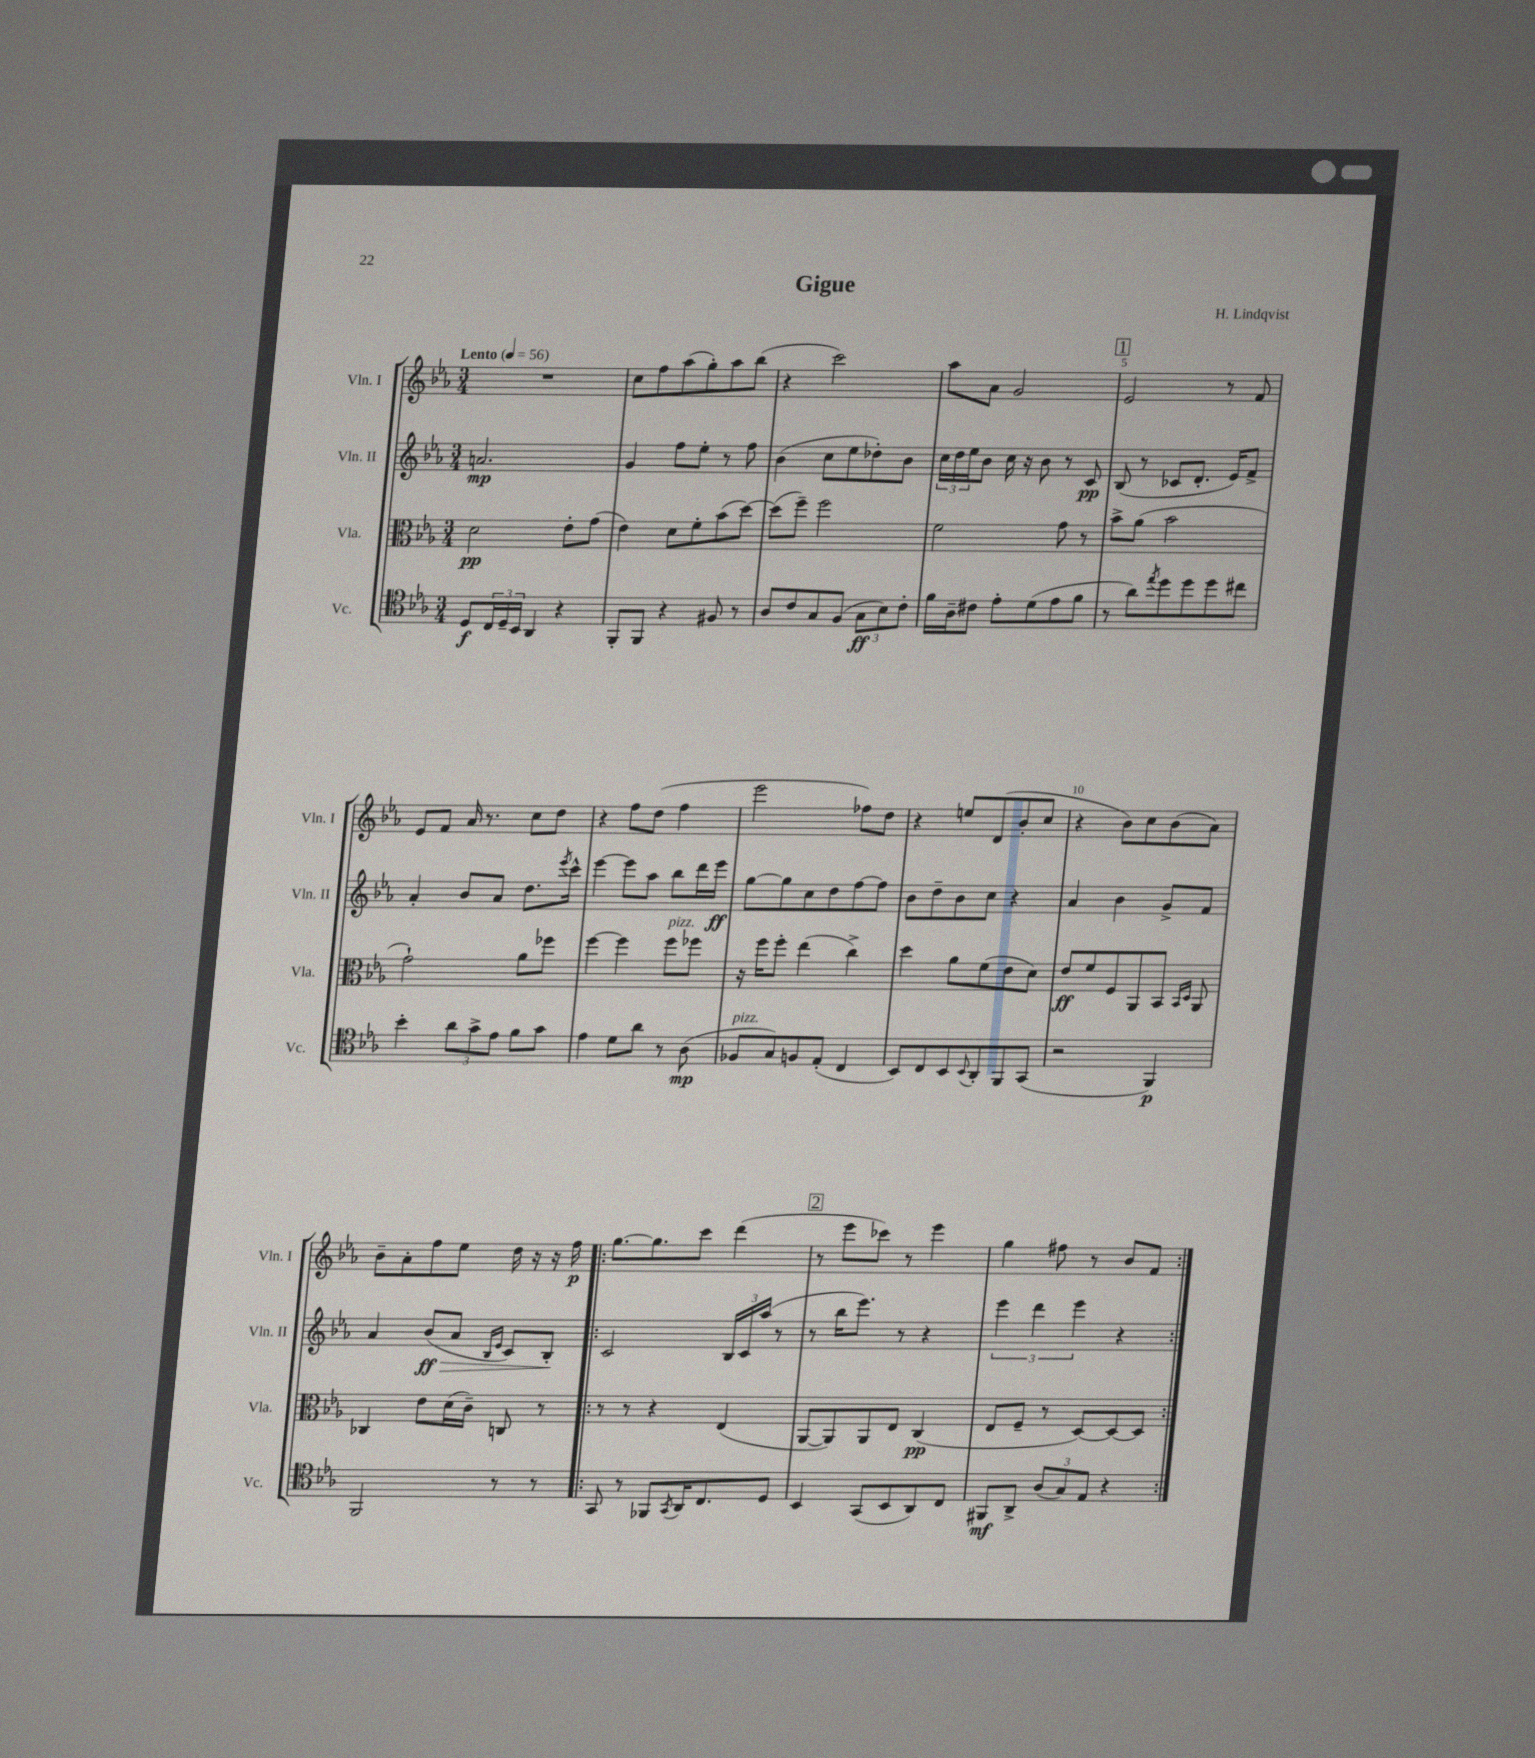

**kern	**dynam	**kern	**dynam	**kern	**dynam	**kern	**dynam
*part4	*part4	*part3	*part3	*part2	*part2	*part1	*part1
*staff4	*staff4	*staff3	*staff3	*staff2	*staff2	*staff1	*staff1
*I"Vc.	*	*I"Vla.	*	*I"Vln. II	*	*I"Vln. I	*
*I'Vc.	*	*I'Vla.	*	*I'Vln. II	*	*I'Vln. I	*
*clefC4	*	*clefC3	*	*clefG2	*	*clefG2	*
*k[b-e-a-]	*	*k[b-e-a-]	*	*k[b-e-a-]	*	*k[b-e-a-]	*
*M3/4	*	*M3/4	*	*M3/4	*	*M3/4	*
*MM56	*	*MM56	*	*MM56	*	*MM56	*
=1	=1	=1	=1	=1	=1	=1	=1
!	!	!	!	!	!	!LO:TX:a:B:t=Lento	!
8D/L	f	2d\	pp	2.an/	mp	2.r	.
24C/L	.	.	.	.	.	.	.
24D~/	.	.	.	.	.	.	.
24BB-/JJ	.	.	.	.	.	.	.
4AA-/	.	.	.	.	.	.	.
4r	.	8e-'\L	.	.	.	.	.
.	.	(8g\J	.	.	.	.	.
=2	=2	=2	=2	=2	=2	=2	=2
8FF'/L	.	4e-\)	.	4g/	.	8cc\L	.
8FF/J	.	.	.	.	.	8ff\	.
4r	.	8d\L	.	8ff\L	.	(8aa-\	.
.	.	8f'\	.	8ee-'\J	.	8gg'\)	.
8F#X/	.	(8b-\	.	8r	.	8aa-\	.
8r	.	[8dd\J)	.	8ff\	.	(8bb-\J	.
=3	=3	=3	=3	=3	=3	=3	=3
8A-/L	.	(8dd\L]	.	(4b-\	.	4r	.
8c/	.	8ff~\J)	.	.	.	.	.
8G/	.	2ff\	.	8cc\L	.	2ccc\)	.
(8F/J	.	.	.	8ee-\	.	.	.
12G\L	ff	.	.	8dd-X'\)	.	.	.
12B-\)	.	.	.	.	.	.	.
.	.	.	.	8b-\J	.	.	.
12c'\J	.	.	.	.	.	.	.
=4	=4	=4	=4	=4	=4	=4	=4
16f\LL	.	2f\	.	24cc\LL	.	8aa-\L	.
.	.	.	.	24dd\	.	.	.
16A-~\J	.	.	.	.	.	.	.
.	.	.	.	24ee-\J	.	.	.
8c#X\J	.	.	.	8b-\J	.	8a-\J	.
8e-'\L	.	.	.	16cc\	.	2g/	.
.	.	.	.	16r	.	.	.
(8d\	.	.	.	8b-\	.	.	.
8e-\	.	8g\	.	8r	.	.	.
8f\J	.	8r	.	8c/	pp	.	.
!!LO:REH:place=s1:t=1
=5	=5	=5	=5	=5	=5	=5	=5
8r	.	8b-^\L	.	(8B-/	.	2e-/	.
8a-\L)	.	(8a-\J	.	8r	.	.	.
8qee-/	.	.	.	.	.	.	.
8dd\	.	2b-\	.	8c-X/L	.	.	.
8dd\	.	.	.	8.d'/J	.	.	.
8dd\	.	.	.	.	.	8r	.
.	.	.	.	16e-/KL)	.	.	.
8cc#X\J	.	.	.	8f^/J	.	8f/	.
!!LO:LB:g=z
=6	=6	=6	=6	=6	=6	=6	=6
4b-'\	.	2g`\)	.	4a-'/	.	8e-/L	.
.	.	.	.	.	.	8f/J	.
12a-\L	.	.	.	8b-/L	.	16a-/	.
.	.	.	.	.	.	8.r	.
12g^\	.	.	.	.	.	.	.
.	.	.	.	8a-/J	.	.	.
12e-\J	.	.	.	.	.	.	.
8f\L	.	8a-\L	.	8.dd\L	.	8cc\L	.
8g\J	.	8ff-X\J	.	.	.	8dd\J	.
.	.	.	.	8qeee-/	.	.	.
.	.	.	.	16ccc^^\Jk	.	.	.
=7	=7	=7	=7	=7	=7	=7	=7
4e-\	.	[4ff\	.	[4eee-\	.	4r	.
8d\L	.	4ff\]	.	8eee-\L]	.	8ff\L	.
8a-\J	.	.	.	8aa-\J	.	(8dd\J	.
!	!	!LO:TX:a:i:t=pizz.	!	!	!	!	!
8r	.	8ff\L	.	8bb-\L	.	4ff\	.
(8A-\	mp	8ff-X\J	.	16ddd\L	.	.	.
.	.	.	.	16eee-\JJ	ff	.	.
=8	=8	=8	=8	=8	=8	=8	=8
!LO:TX:a:i:t=pizz.	!	!	!	!	!	!	!
8F-X/L	.	16r	.	[8gg\L	.	2eee-\	.
.	.	16ff\KL	.	.	.	.	.
8G/)	.	8ff'\J	.	8gg\]	.	.	.
8Fn/	.	(4ee-\	.	8cc\	.	.	.
(8E-'/J	.	.	.	8dd\	.	.	.
4C/	.	4cc^\)	.	[8ff\	.	8ff-X\L)	.
.	.	.	.	8ff\J]	.	8dd\J	.
=9	=9	=9	=9	=9	=9	=9	=9
8BB-/L)	.	4dd\	.	8b-\L	.	4r	.
8C/	.	.	.	8dd~\	.	.	.
8BB-/	.	8a-\L	.	8b-\	.	8een/L	.
8qqBB-/	.	.	.	.	.	.	.
8AA-'/	.	(8f\	.	8cc\J	.	(8d/	.
8FF/	.	8e-\	.	4r	.	8b-'/	.
(8GG/J	.	8d\J)	.	.	.	8cc/J	.
=10	=10	=10	=10	=10	=10	=10	=10
2r	.	8e-/L	ff	4a-/	.	4r	.
.	.	8f/	.	.	.	.	.
.	.	8F/	.	4b-\	.	8b-\L)	.
.	.	8AA-/	.	.	.	8cc\	.
4FF/)	p	8BB-/J	.	8g^/L	.	(8b-\	.
.	.	16qqBB-/LL	.	.	.	.	.
.	.	16qqD/JJ	.	.	.	.	.
.	.	8AA-/	.	8f/J	.	8a-\J)	.
!!LO:LB:g=z
=11	=11	=11	=11	=11	=11	=11	=11
2FF/	.	4C-X/	.	4a-/	.	8b-~\L	.
.	.	.	.	.	.	8a-'\	.
!	!	!	!	!	!LO:HP:b	!	!
.	.	8e-\L	.	(8b-/L	> ff	8ff\	.
.	.	(16d\L	.	8a-/J	.	8ee-\J	.
.	.	16c~\JJ)	.	.	.	.	.
.	.	.	.	16qqB-/LL	.	.	.
.	.	.	.	16qqe-/JJ	.	.	.
8r	.	8Cn/	.	8c/L)	.	16dd\	.
.	.	.	.	.	.	16r	.
8r	.	8r	.	8B-'/J	.	16r	.
.	.	.	.	.	.	16ff\	p
.	.	.	.	.	]	.	.
=12!|:	=12!|:	=12!|:	=12!|:	=12!|:	=12!|:	=12!|:	=12!|:
8GG/	.	8r	.	2c/	.	[8.gg\L	.
8r	.	8r	.	.	.	.	.
.	.	.	.	.	.	8.gg\]	.
8FF-X/L	.	4r	.	.	.	.	.
8qGG/	.	.	.	.	.	.	.
16AA-/K	.	.	.	.	.	8ccc\J	.
8.C/	.	.	.	.	.	.	.
.	.	(4E-/	.	24B-/LL	.	(4ddd\	.
.	.	.	.	24c/	.	.	.
.	.	.	.	(24aa-/JJ	.	.	.
8D/J	.	.	.	8r	.	.	.
!!LO:REH:place=s1:t=2
=13	=13	=13	=13	=13	=13	=13	=13
4BB-/	.	[8AA-/L	.	8r	.	8r	.
.	.	8AA-/])	.	16bb-\KL	.	8eee-\L	.
.	.	.	.	8.eee-\J)	.	.	.
(8GG/L	.	8AA-/	.	.	.	8ccc-X\J)	.
8BB-/	.	8E-/J	.	8r	.	8r	.
8AA-/)	.	(4C/	pp	4r	.	4eee-\	.
8C/J	.	.	.	.	.	.	.
=14	=14	=14	=14	=14	=14	=14	=14
8FF#X/L	mf	8E-/L	.	6eee-\	.	4gg\	.
8AA-^/J	.	8F~/J	.	.	.	.	.
.	.	.	.	6ddd\	.	.	.
(12A-/L	.	8r	.	.	.	8ff#X\	.
12G/)	.	.	.	6eee-\	.	.	.
.	.	[8D/L)	.	.	.	8r	.
12E-/J	.	.	.	.	.	.	.
4r	.	8D/_	.	4r	.	8b-/L	.
.	.	8D/J]	.	.	.	8f/J	.
=:|!	=:|!	=:|!	=:|!	=:|!	=:|!	=:|!	=:|!
*-	*-	*-	*-	*-	*-	*-	*-
